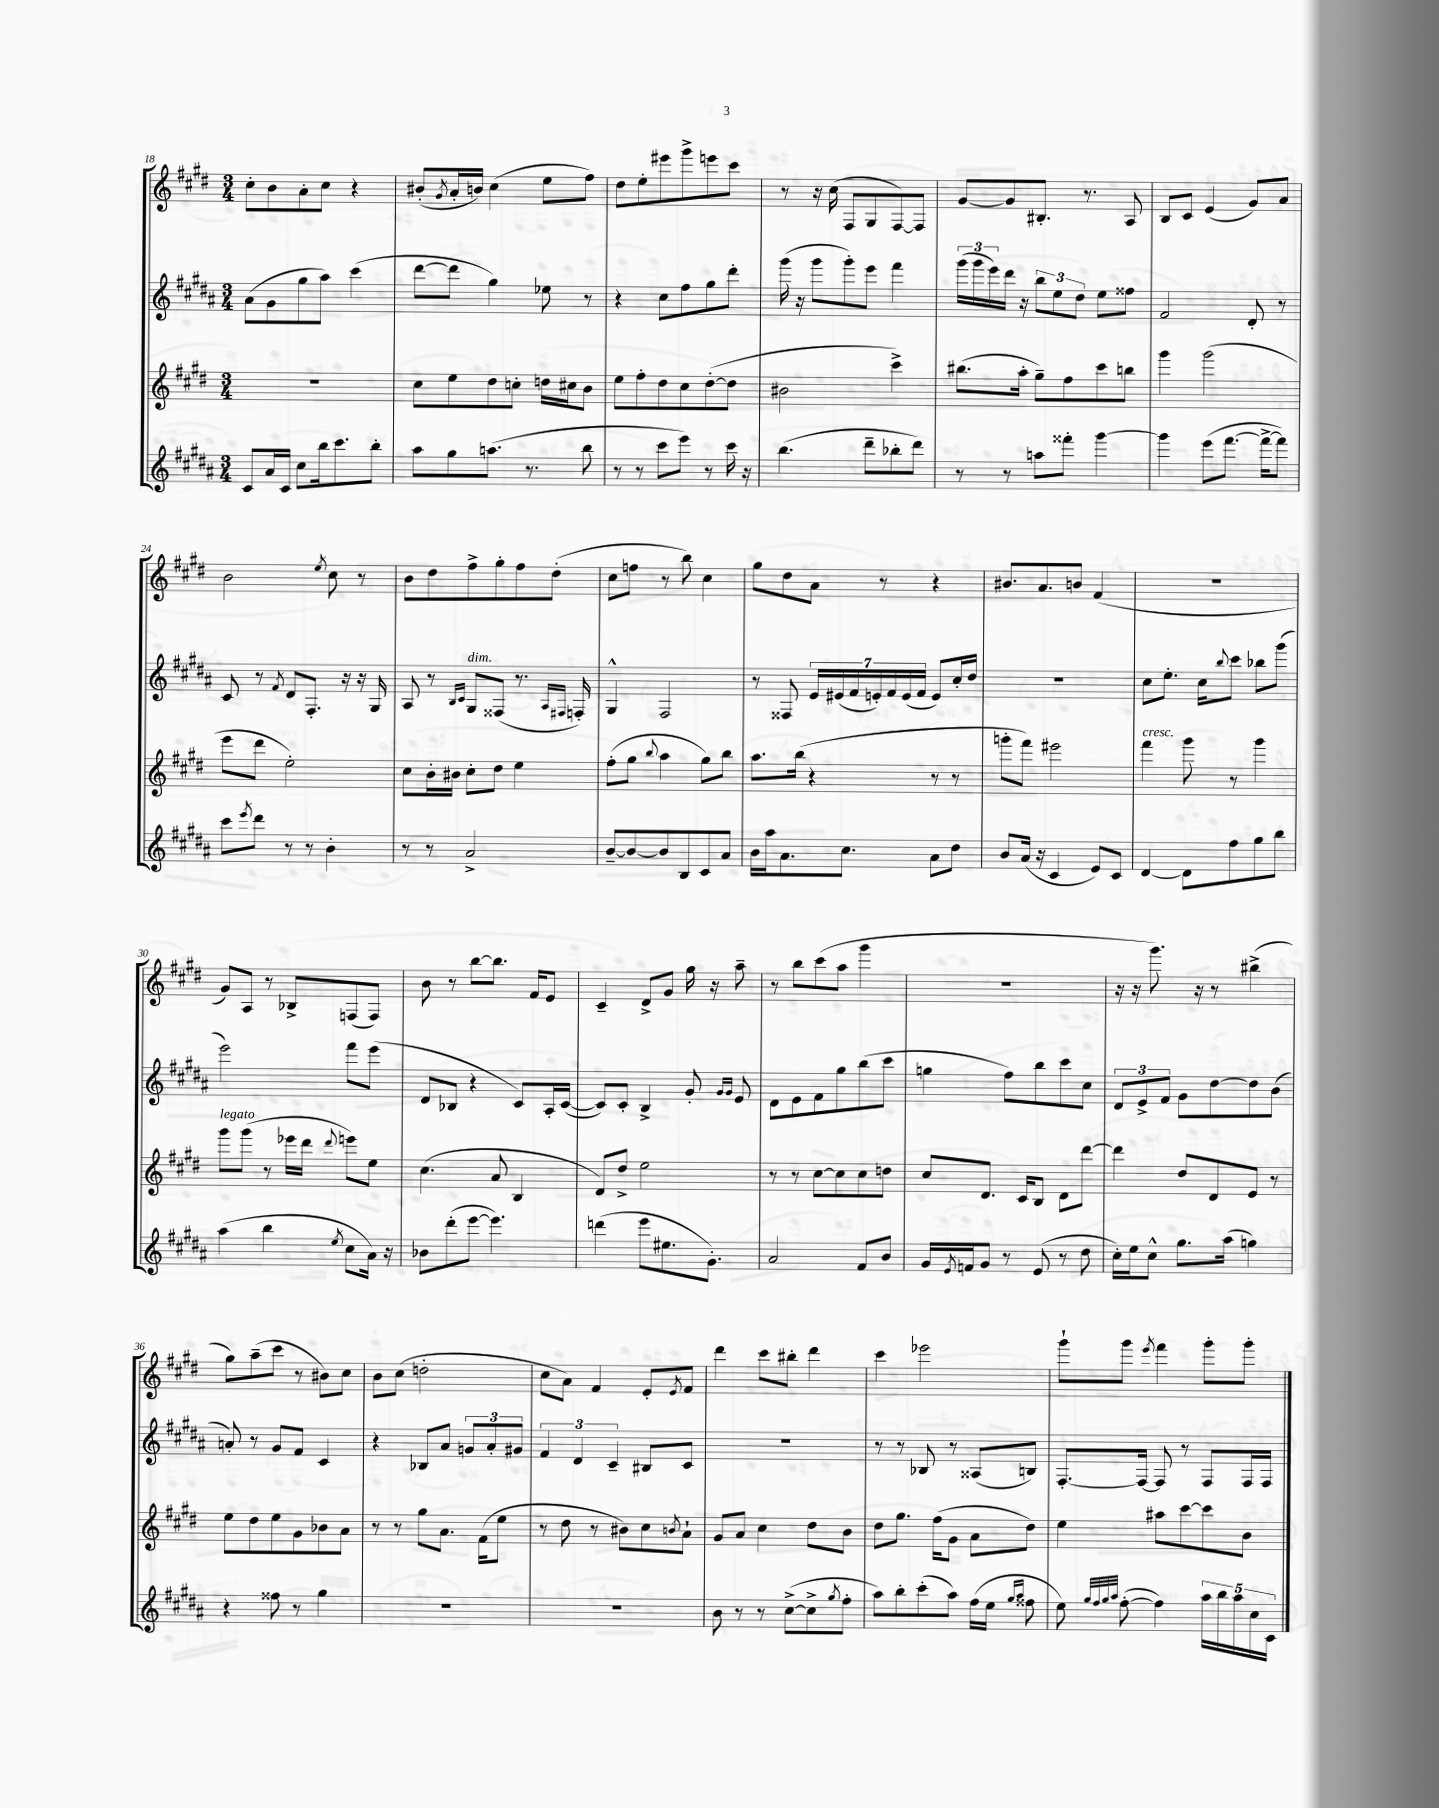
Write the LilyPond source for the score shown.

<<
\new StaffGroup <<
\new Staff = "s0" {
    \clef treble \key e \major \numericTimeSignature \time 3/4
    cis''8-. b'8 a'8-. cis''8 r4 |
    bis'8-.( \acciaccatura { gis'8 } a'16-. b'16) cis''4( e''8 fis''8) |
    dis''8 e''8-. eis'''8 gis'''8-> e'''8 cis'''8 |
    r8 r16 cis''16( fis8 gis8 fis8~) fis8 |
    gis'8~ gis'8 bis8.-. r8. a8 |
    b8 cis'8 e'4( gis'8) a'8 |
    b'2 \acciaccatura { e''8 } cis''8 r8 |
    b'8 dis''8 fis''8-> gis''8-. fis''8 dis''8-.( |
    cis''8 f''8 r8 b''8) cis''4 |
    gis''8 dis''8 a'8 r8 r4 |
    bis'8. a'8. b'8 fis'4( |
    R2. |
    gis'8) a8 r8 bes8-> f8( f8) |
    b'8 r8 b''8~ b''8. fis'16 e'8 |
    cis'4-- dis'8-> gis'8 gis''16 r16 a''8-- |
    r8 b''8 cis'''8( a''8 gis'''4 |
    R2. |
    r16 r16 gis'''8.) r16 r8 bis''4->( |
    gis''8) a''8--( cis'''8 r8 bis'8) cis''8 |
    b'8 cis''8( d''2-. |
    cis''8 a'8) fis'4 e'8-. \acciaccatura { e'8 } fis'8 |
    dis'''4 cis'''8 bis''8-. dis'''4 |
    cis'''4 ees'''2 |
    gis'''8-! gis'''8 \acciaccatura { e'''8 } fis'''4 gis'''8-. gis'''8-. \bar "|." |
}
\new Staff = "s1" {
    \clef treble \key b \major \numericTimeSignature \time 3/4
    ais'8( gis'8 gis''8 ais''8) cis'''4( |
    dis'''8~ dis'''8 gis''4) ees''8 r8 |
    r4 cis''8 fis''8 gis''8 dis'''8-. |
    gis'''16( r16 gis'''8 gis'''8-.) e'''8 fis'''4 |
    \tuplet 3/2 { gis'''16( gis'''16 e'''16) } dis'''16 r16 \tuplet 3/2 { b''8 e''8 dis''8 } e''8 fisis''8 |
    fis'2 dis'8-. r8 |
    cis'8 r8 \acciaccatura { fis'8 } dis'8 fis8.-. r16 r16 gis16 |
    ais8 r8 \grace { b16 cis'16 } gis8^\markup { \italic "dim." } fisis8( r8. \grace { ais16 fis16 } f16-.) |
    gis4-^ fis2 |
    r8 fisis8 \tuplet 7/4 { e'16 eis'16( fis'16 e'16-.) fis'16 e'16( fis'16 } e'8) cis''16-. dis''16 |
    R2. |
    cis''8 e''8.-. cis''16 \appoggiatura { b''8 } cis'''8 bes''8 gis'''8( |
    e'''2) fis'''8 e'''8( |
    dis'8 bes8 r4 cis'8) ais16-. cis'16~( |
    cis'8) cis'8-. b4-> gis'8-. \grace { gis'16 gis'16 } e'8 |
    dis'8 e'8 fis'8 gis''8 b''8( cis'''8 |
    g''4 fis''8) b''8 cis'''8 cis''8 |
    \tuplet 3/2 { dis'8 e'8-> fis'8 } gis'8 dis''8~ dis''8 b'8( |
    a'8-.) r8 gis'8 fis'8 cis'4 |
    r4 bes8 ais'8 \tuplet 3/2 { g'8 ais'8-. gis'8 } |
    \tuplet 3/2 { fis'4 dis'4 cis'4-- } bis8 cis'8 |
    R2. |
    r8 r8 bes8 r8 aisis8( b8) |
    fis8.~-. fis16~ fis8 r8 fis8 fis16 fis16 \bar "|." |
}
\new Staff = "s2" {
    \clef treble \key e \major \numericTimeSignature \time 3/4
    R2. |
    cis''8 e''8 dis''8 c''8-. d''16 cis''16 b'8 |
    e''8 fis''8-. dis''8 cis''8 dis''8~-.( dis''8 |
    bis'2 cis'''4->) |
    bis''8.( a''16-. gis''8--) fis''8 cis'''8 b''8 |
    gis'''4 gis'''2( |
    e'''8 dis'''8 e''2-.) |
    cis''8 b'16-. bis'16 cis''8-. dis''8 e''4 |
    fis''8-.( gis''8 \appoggiatura { b''8 } a''4 gis''8) b''8 |
    a''8. b''16( r4 r8 r8 |
    g'''8-. fis'''8) eis'''2 |
    fis'''4^\markup { \italic "cresc." } gis'''8 r8 gis'''4 |
    gis'''8^\markup { \italic "legato" } gis'''8( r8 ees'''16 dis'''16 \appoggiatura { dis'''8 } e'''8) e''8 |
    cis''4.( a'8 b4 |
    dis'8) dis''8-> e''2 |
    r8 r8 cis''8~ cis''8 cis''8 d''8 |
    cis''8 dis'8. cis'16 b8 dis'8 dis'''8~ |
    dis'''4 dis''8 dis'8 e'8 r8 |
    e''8 dis''8 e''8 gis'8 bes'8 a'8 |
    r8 r8 gis''8 a'8. fis'16( e''8 |
    r8 dis''8 r8 bis'8) cis''8 \acciaccatura { b'8 } a'8-! |
    gis'8 a'8 cis''4 dis''8 b'8 |
    dis''8 gis''8. fis''16( gis'8 a'8 dis''8) |
    e''4 ais''8 cis'''8~ cis'''8 b'8 \bar "|." |
}
\new Staff = "s3" {
    \clef treble \key b \major \numericTimeSignature \time 3/4
    cis'8 ais'16 cis'16 cis''8 b''16 cis'''8. b''8-. |
    ais''8 gis''8 a''8.( r8. b''8 |
    r8 r8 cis'''8 e'''8) r8 cis'''16 r16 |
    b''4.( dis'''8-- bes''8-. dis'''8) |
    r8 r8 a''8 fisis'''8-. gis'''4~ |
    gis'''4 e'''8( fis'''8.~ fis'''16~-> fis'''8) |
    cis'''8 \acciaccatura { e'''8 } dis'''8 r8 r8 b'4-. |
    r8 r8 ais'2-> |
    b'8~-- b'8~ b'8 b8 cis'8 ais'8 |
    b'16 ais''16 ais'8. cis''8. ais'8 dis''8 |
    b'8 ais'16( r16 cis'4 e'8) cis'8 |
    dis'4~ dis'8 fis''8 gis''8 b''8 |
    ais''4( b''4 \acciaccatura { e''8 } cis''8 ais'16) r16 |
    bes'8 dis'''8-.( e'''8~ e'''4.) |
    d'''4( e'''8 eis''8. gis'8.-.) |
    ais'2 fis'8 b'8 |
    gis'16 \acciaccatura { e'8 } f'16 gis'8 r8 e'8( r8 dis''8 |
    cis''16-.) e''16 cis''8-^ gis''8. ais''16( g''4) |
    r4 fisis''8 r8 gis''4 |
    R2. |
    R2. |
    b'8 r8 r8 cis''8~->( cis''8-> \acciaccatura { gis''8 } fis''8-. |
    ais''8) b''8-. cis'''8-.( ais''8) fis''16( e''16 \grace { gis''16 ais''16 } fisis''8 |
    e''8) \grace { gis''32 fis''32 gis''32 ais''32 } fis''8~-.( fis''4) \tuplet 5/4 { ais''16 b''16 ais''16 cis''16 cis'16 } \bar "|." |
}
>>
>>
\layout { \context { \Score currentBarNumber = #18 } }
